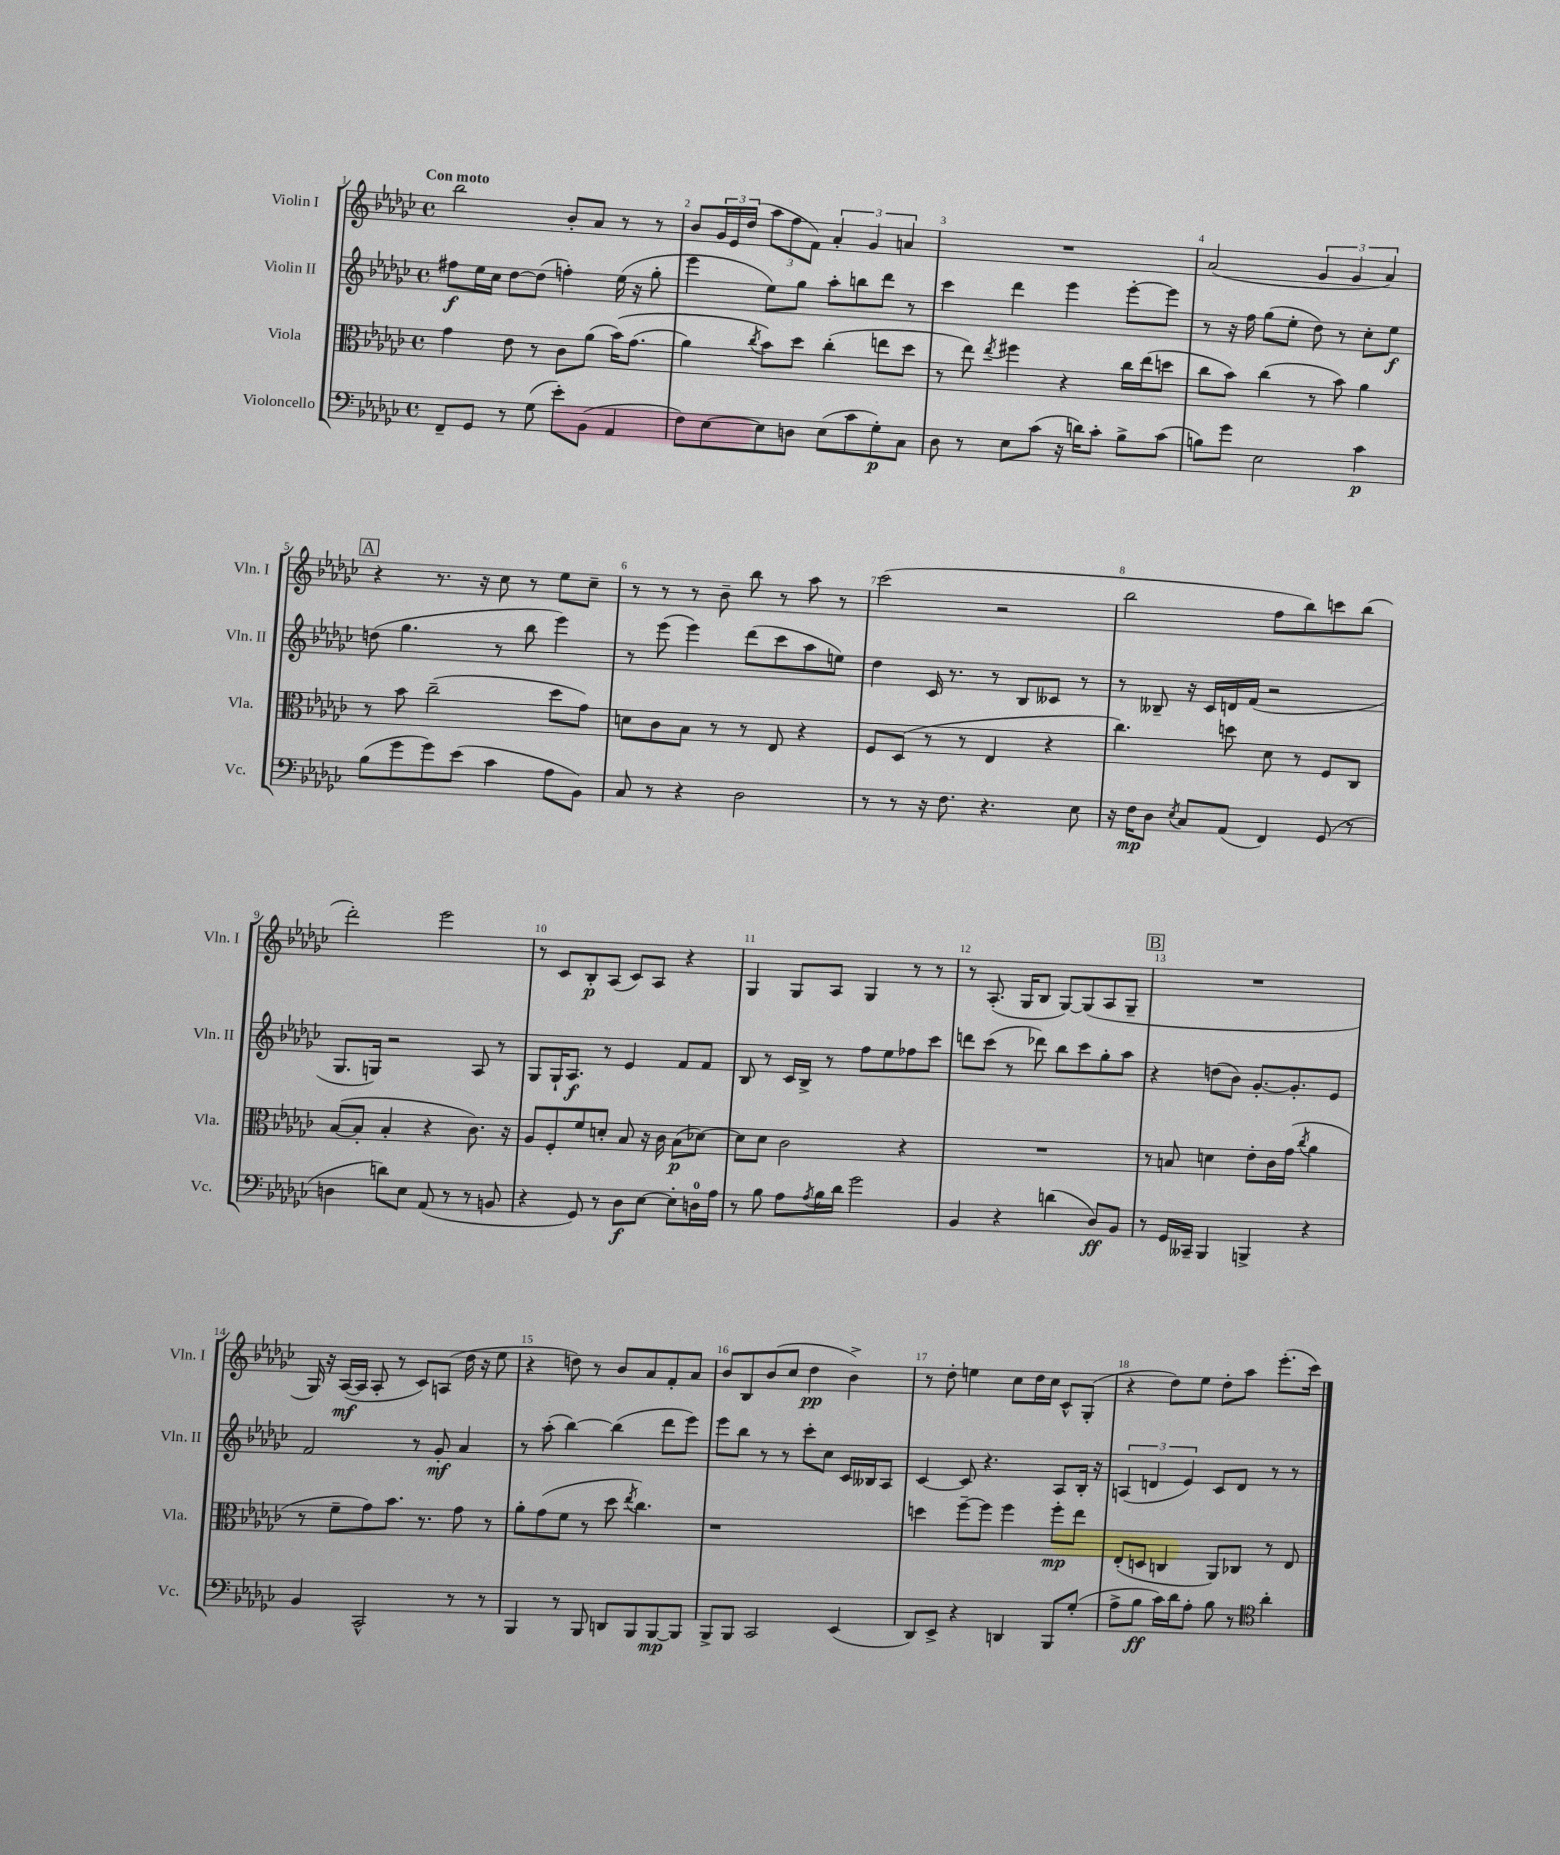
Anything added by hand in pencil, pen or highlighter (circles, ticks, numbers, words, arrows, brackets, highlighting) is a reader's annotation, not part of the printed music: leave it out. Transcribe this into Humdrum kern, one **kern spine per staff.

**kern	**kern	**kern	**kern
*staff4	*staff3	*staff2	*staff1
*clefF4	*clefC3	*clefG2	*clefG2
*k[b-e-a-d-g-c-]	*k[b-e-a-d-g-c-]	*k[b-e-a-d-g-c-]	*k[b-e-a-d-g-c-]
*M4/4	*M4/4	*M4/4	*M4/4
*met(c)	*met(c)	*met(c)	*met(c)
8FF~/L	4g-\	8ff#\L	2bb-\
8GG-/J	.	16ee-\L	.
.	.	16cc-\JJ	.
8r	8e-\	[8dd-\L	.
(8G-\	8r	(8dd-\]J	.
8e-'\L)	8c-\L	4ff'\)	8b-'/L
(8BB-\J	(8a-\J	.	8a-/J
4AA-/	&(16b-\LK)	(16ee-\	8r
.	(8.g-\J	16r	.
.	.	8gg-'\	8r
=	=	=	=
8F\L)	4a-\)	4eee-\	8b-/L
[8E-\	.	.	24g-/L
.	.	.	24e-/
.	.	.	(24dd-/JJ
.	8qcc-/	.	.
8E-\]	8b-\L&)	8ee-\L)	12aa-\L
.	.	.	12ff\
8D\J	8dd-\J	8gg-\J	.
.	.	.	12f\J)
(8E-\L	(4cc-'\	8aa-'\L	6a-'/
8c-\	.	8bb\	.
.	.	.	6g-/
8G-'\)	8ee\L	8ddd-\J	.
.	.	.	6a/
8C-\J	8dd-\J	8r	.
=	=	=	=
8D-\	8r	4ccc-\	1r
8r	8ee-\)	.	.
.	8qee-/	.	.
8E-\L	4ff#\	4ddd-\	.
(8c-\J	.	.	.
16r	4r	4eee-\	.
16d\LK)	.	.	.
8c-'\J	.	.	.
8B-^\L	16cc-\LL	[8eee-'\L	.
.	(16ee-\J	.	.
(8c-\J	8dd\J	8eee-\]J	.
=	=	=	=
8B\L)	8cc-\L	8r	(2a-/
8g-\J	8b-\J)	16r	.
.	.	16ff\	.
2E-\	(4cc-\	(8gg-\L	.
.	.	8ee-'\J	.
.	8r	8dd-\)	6g-/
.	8b-\)	8r	.
.	.	.	6g-/
4c-\	4a-\	8cc-'\L	.
.	.	.	6a-/)
.	.	8ee-\J	.
=	=	=	=
(8B-\L	8r	(8dd\	4r
8g-\	8b-\	4.gg-\	.
8g-\)	(2cc-~\	.	8.r
(8e-\J	.	.	.
.	.	.	16r
4c-\	.	8r	8cc-\
.	.	8bb-\	8r
8A-\L	8dd-\L	4eee-\)	8ee-\L
8BB-\J)	8g-\J)	.	8cc-~\J
=	=	=	=
8C-/	8d\L	8r	8r
8r	8c-\	(8eee-\	8r
4r	8B-\J	4eee-\)	8r
.	8r	.	8b-~\
2D-\	8r	(8ddd-\L	8bb-\
.	8E-/	8ccc-\	8r
.	4r	8aa-\	8aa-\
.	.	8ee\J)	8r
=	=	=	=
8r	8F/L	4dd-\	(2ccc-\
8r	(8D-/J	.	.
16r	8r	16c-/	.
8.F\	.	8.r	.
.	8r	.	.
4.r	4E-/	8r	2r
.	.	8B-/L	.
.	4r	8c--/J	.
8E-\	.	8r	.
=	=	=	=
16r	4.cc-\)	8r	2bb-\
16F\LK	.	.	.
8D-\J	.	8B--~/	.
8qE-/	.	.	.
8C-/L	.	16r	.
.	.	16c-/LL	.
(8AA-/J	8dd\	16d/	.
.	.	(16f/JJ	.
4FF/)	8d-\	2r	8ff\L
.	8r	.	8bb-\)
(8GG-/	8F/L	.	8ccc\
8r	8C-/J	.	(8bb-\J
=	=	=	=
4D\	([8B-/L	8.G-/L	2ddd-'\)
.	8B-'/]J	.	.
.	.	16G/Jk)	.
8d\L)	4B-'/	2r	.
8E-\J	.	.	.
(8AA-/	4r	.	2eee-\
8r	.	.	.
8r	8.c-\)	8A-/	.
8BB/	.	8r	.
.	16r	.	.
=	=	=	=
4r	8A-/L	8G-/L	8r
.	8F'/	16G-`/K	8c-/L
.	.	8.A-/J	.
8GG-/)	8f/	.	8B-'/
8r	8d'/J	8r	(8A-/J
8D-\L	8B-/	4e-/	8c-/L)
[8E-\J	16r	.	8A-/J
.	16c-\	.	.
8E-'\]L	(8B-\L	8f/L	4r
16D\L	[8d-\J)	8f/J	.
16A-\JJ	.	.	.
=	=	=	=
8r	8d-\]L	8B-/	4G-/
8B-\	8d-\J	8r	.
8A-\L	2c-\	16c-/LL	8G-/L
.	.	16B-^/JJ	.
8qA-/	.	.	.
16B-\L	.	8r	8A-/J
16d-\JJ	.	.	.
2g-\	.	8ff\L	4G-/
.	.	8ee-\	.
.	4r	8ff-\	8r
.	.	8ccc-\J	8r
=	=	=	=
4BB-/	1r	8ddd\L	8r
.	.	(8ccc-\J	(8.A-'/
4r	.	8r	.
.	.	.	16G-/LK
.	.	8ddd-\)	8B-/J
(4d\	.	8bb-\L	[8G-/L)
.	.	8ccc-\	(8G-/]
8D-/L)	.	8gg-'\	8A-/
8BB-/J	.	8aa-\J	8G-~/J
=	=	=	=
8r	8r	4r	1r
16GG-/LL	8B/	.	.
16CC--~/JJ	.	.	.
4BBB-/	4d\	(8dd\L	.
.	.	8b-\J)	.
4BBB^/	8e-'\L	[8.g-'/L	.
.	16c-\L	.	.
.	(16g-\JJ	8.g-'/]	.
.	8qcc-/	.	.
4r	4a-\	.	.
.	.	8e-/J	.
=	=	=	=
4BB-/	8r	2f/	16G-/)
.	.	.	16r
.	8f~\L	.	([16A-/LL
.	.	.	16A-/]JJ
2CC-^^/	8g-\)	.	8A-'/
.	8.b-\J	.	8r
.	.	8r	8c-/L)
.	8.r	.	.
.	.	8g-'/	(8A/J
8r	8g-\	4a-/	16dd-\
.	.	.	16r
8r	8r	.	8ee-\
=	=	=	=
4BBB-/	8a-'\L	8r	4r
.	(8g-\	(8aa-'\	.
8r	8f\J	[4bb-\)	8dd\)
8BBB-/	8r	.	8r
8DD/L	8dd-\	(4bb-\]	8b-/L
.	8qee-/	.	.
8BBB-/	4.cc-\)	.	8a-/
[8BBB-/	.	8ddd-\L	8f'/
8BBB-/]J	.	8eee-\J)	8a-/J
=	=	=	=
8BBB-^/L	1r	8eee-\L	8b-/L
8BBB-/J	.	8bb-\J	8B-/
2CC-/	.	8r	(8b-/
.	.	8r	8cc-/J
.	.	8ccc-'\L	4dd-\
.	.	8cc-\J	.
(4EE-/	.	16c-/LL	4b-^\)
.	.	16B--/J	.
.	.	8A-/J	.
=	=	=	=
8DD-/L)	4dd\	[4c-/	8r
8EE-^/J	.	.	8dd-'\
4r	[8ff~\L	8c-/]	4ee\
.	8ff\]J	4.r	.
4DD/	4ff\	.	8cc-\L
.	.	.	16dd-\L
.	.	.	16cc-\JJ
8BBB-/L	8ff'\L	8A-/L	8c-^^/L
(8G-'/J	8ee-\J	16B-'/Jk	(8G-'/J
.	.	16r	.
=	=	=	=
8A-^\L	(8E-'/L	(6A/	4r
8B-\J	8D/J	.	.
.	.	6d/	.
16c-\LL)	4C/	.	8dd-\L)
16d-\J	.	.	.
.	.	6e-/)	.
8A-'\J	.	.	8ee-\J
8B-\	8AA-/L)	8c-/L	8dd-'\L
8r	8C-/J	8d/J	8aa-\J
*clefC4	*	*	*
4a-'\	8r	8r	(8.eee-'\L
.	8E-/	8r	.
.	.	.	16ccc-\Jk)
==	==	==	==
*-	*-	*-	*-
